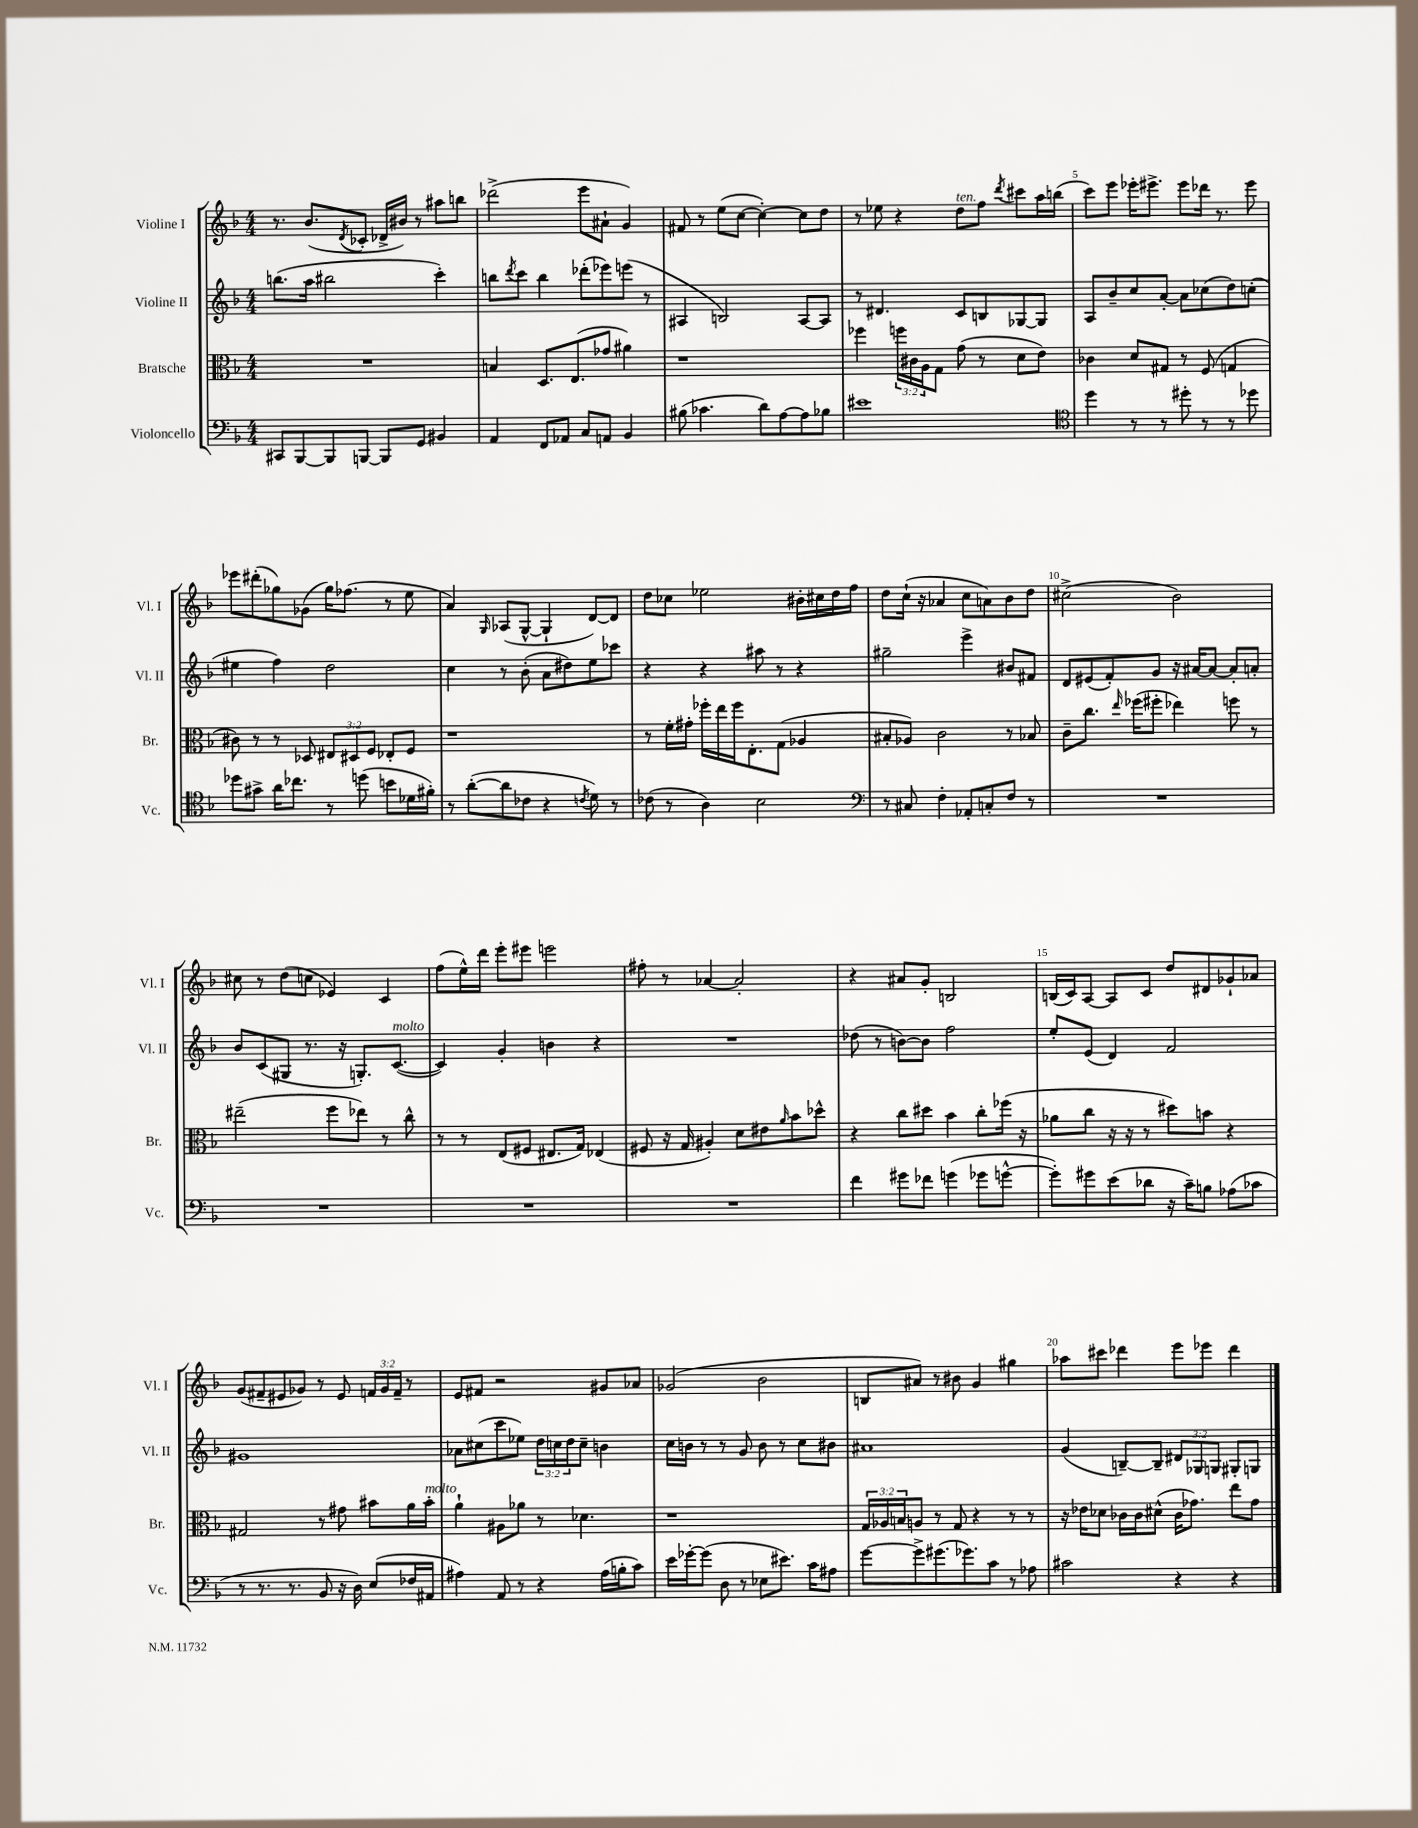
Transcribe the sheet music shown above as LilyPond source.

<<
\new StaffGroup <<
\new Staff = "s0" \with { instrumentName = "Violine I" shortInstrumentName = "Vl. I" } {
    \clef treble \key f \major \numericTimeSignature \time 4/4 \override Staff.TupletNumber.text = #tuplet-number::calc-fraction-text
    r8. bes'8.( \acciaccatura { d'8 } ces'8-. des'16-> bis'16) r8 ais''8 b''8 |
    des'''2->( e'''8 ais'8-! g'4) |
    fis'8 r8 e''8( c''8~ c''4~-.) c''8 d''8 |
    r8 ees''8 r4 d''8^\markup { \italic "ten." } f''8 \acciaccatura { d'''8 } cis'''8 a''16 b''16( |
    c'''8) e'''8 ees'''16-. eis'''8.-> eis'''8 des'''16 r8. eis'''8 |
    ees'''8 dis'''8-.( ges''8) ges'8( ges''16) fes''8.( r8 e''8 |
    a'4) \grace { g16 } aes8( g8~-^ g4-! d'8~) d'8 |
    d''8 ces''8 ees''2 bis'16-. cis''16 d''16 f''16 |
    d''8 c''16-!( r16 aes'4 c''8 a'8) bes'8 d''8 |
    cis''2->( bes'2) |
    cis''8 r8 d''8( c''8 ees'4) c'4 |
    f''8( e''16-^) d'''16 e'''8-. eis'''8 e'''2 |
    fis''8-. r8 aes'4~ aes'2-. |
    r4 ais'8 g'8-. b2 |
    b16( c'16) a8~ a8 c'8 d''8 dis'8 ges'8-! aes'8 |
    g'8( fis'8-- eis'8 ges'8) r8 eis'8 \tuplet 3/2 { f'16 ges'16 f'16-- } r8 |
    e'8 fis'8 r2 gis'8 aes'8 |
    ges'2( bes'2 |
    b8 ais'8) r8 bis'8 g'4 gis''4 |
    aes''8 cis'''8 des'''4 e'''8 ees'''8 des'''4 \bar "|." |
}
\new Staff = "s1" \with { instrumentName = "Violine II" shortInstrumentName = "Vl. II" } {
    \clef treble \key f \major \numericTimeSignature \time 4/4 \override Staff.TupletNumber.text = #tuplet-number::calc-fraction-text
    b''8.( a''16 bis''2 c'''4-.) |
    b''8 \acciaccatura { d'''8 } c'''8 b''4 des'''8-.( ees'''8) e'''8( r8 |
    ais4 b2) ais8~ ais8 |
    r8 dis'4. c'8 b8 ges8~ ges8 |
    a8 bes'8-- c''8 a'8~-. a'8 ces''8( d''8) c''8-.( |
    eis''4 f''4) d''2 |
    c''4 r8 bes'8-.( a'8 dis''8) e''8 ces'''8 |
    r4 r4 ais''8 r8 r4 |
    gis''2-- e'''4-> bis'8 fis'8 |
    d'8 eis'8( f'8-.) g'8 r16 ais'16~ ais'8~ ais'8-. a'8-. |
    bes'8 c'8( gis8 r8. r16 g8.-.) c'8.~^\markup { \italic "molto" }( |
    c'4) g'4-. b'4 r4 |
    R1 |
    des''8( r8 b'8~) b'8 f''2 |
    e''8-. e'8( d'4) f'2 |
    gis'1 |
    aes'8 cis''8( c'''8 ees''8) \tuplet 3/2 { d''16 c''16 d''16 } c''8-- b'4 |
    c''16 b'16 r8 r8 g'8 b'8 r8 c''8 bis'8 |
    ais'1 |
    g'4( b8~--) b8-- \tuplet 3/2 { dis'8 ges8 g8 } gis8-. g8 \bar "|." |
}
\new Staff = "s2" \with { instrumentName = "Bratsche" shortInstrumentName = "Br." } {
    \clef alto \key f \major \numericTimeSignature \time 4/4 \override Staff.TupletNumber.text = #tuplet-number::calc-fraction-text
    R1 |
    b4 d8. e8.( ges'8 ais'4) |
    r1 |
    fes''4 \tuplet 3/2 { f''16 cis'16 a16 } g8 g'8( r8 d'8 e'8) |
    ces'4 d'8 gis8 r8 f8( g4 |
    cis'8) r8 r8 des8 \tuplet 3/2 { eis8 dis8 f8 } ees8-. f8 |
    r1 |
    r8 f'16-. gis'16-. fes''16-. e''16 fes''16 e8.-. g8( aes4 |
    bis8-. aes8) c'2 r8 bes8 |
    c'8-- c''8. \grace { e''16 } fes''16( fis''8-. ees''4) f''8 r8 |
    eis''2--( f''8 ees''8) r8 c''8-^ |
    r8 r8 e8( fis8 eis8. g16) ees4( |
    fis8 r16 g16 ais4-.) d'8 eis'8 \grace { a'16 } bes'8 des''8-^ |
    r4 c''8 dis''8 bes'4 c''8-. fes''16( r16 |
    aes'8 c''8 r16 r16 r8 dis''8) b'8 r4 |
    gis2 r8 gis'8 bis'8 a'16 bis'16-.^\markup { \italic "molto" } |
    a'4-! ais8 aes'8 r8 des'4. |
    r1 |
    \tuplet 3/2 { g16 aes16 b16 } a8 r8 g8 r4 r8 r8 |
    r16 ees'16 des'8 ces'16 ces'16 dis'8-^( ces'16 ges'8.) e''8 ges'8 \bar "|." |
}
\new Staff = "s3" \with { instrumentName = "Violoncello" shortInstrumentName = "Vc." } {
    \clef bass \key f \major \numericTimeSignature \time 4/4
    cis,8 bes,,8~ bes,,8 b,,8~ b,,8 g,8 bis,4 |
    a,4 f,8 aes,8 c8 a,8 bes,4 |
    bis8( ces'4. d'8) a8~ a8 bes8 |
    eis'1 |
    \clef tenor d''4 r8 r8 dis''8-. r8 r8 des''8 |
    des''8 gis'8-> a'16 ces''8. r8 d''8( b'8 des'16 fis'16-.) |
    r8 a'8~-.( a'8 ces'8 r4 \acciaccatura { c'8 } d'8) r8 |
    ces'8( r8 a4) bes2 |
    \clef bass r8 cis8 f4-. aes,8-. c8-. f8 r8 |
    R1 |
    R1 |
    R1 |
    R1 |
    f'4 gis'8 fes'8 g'4( ges'8 g'8~-^ |
    g'8-.) gis'8 e'8( des'8 r16 c'16--) b8 aes8( ces'8 |
    r8 r8. r8. bes,8 r16 d16) e8( fes16 ais,16 |
    ais4) a,8 r8 r4 ais16( b16-. c'8) |
    e'16 ges'16~-. ges'8( d8 r8 ees8 eis'8.) c'16 ais8 |
    g'8~ g'8-> gis'8.( ges'8.) c'8 r8 aes8 |
    cis'2 r4 r4 \bar "|." |
}
>>
>>
\layout { \context { \Score \override BarNumber.break-visibility = ##(#f #t #t) barNumberVisibility = #(every-nth-bar-number-visible 5) } }
